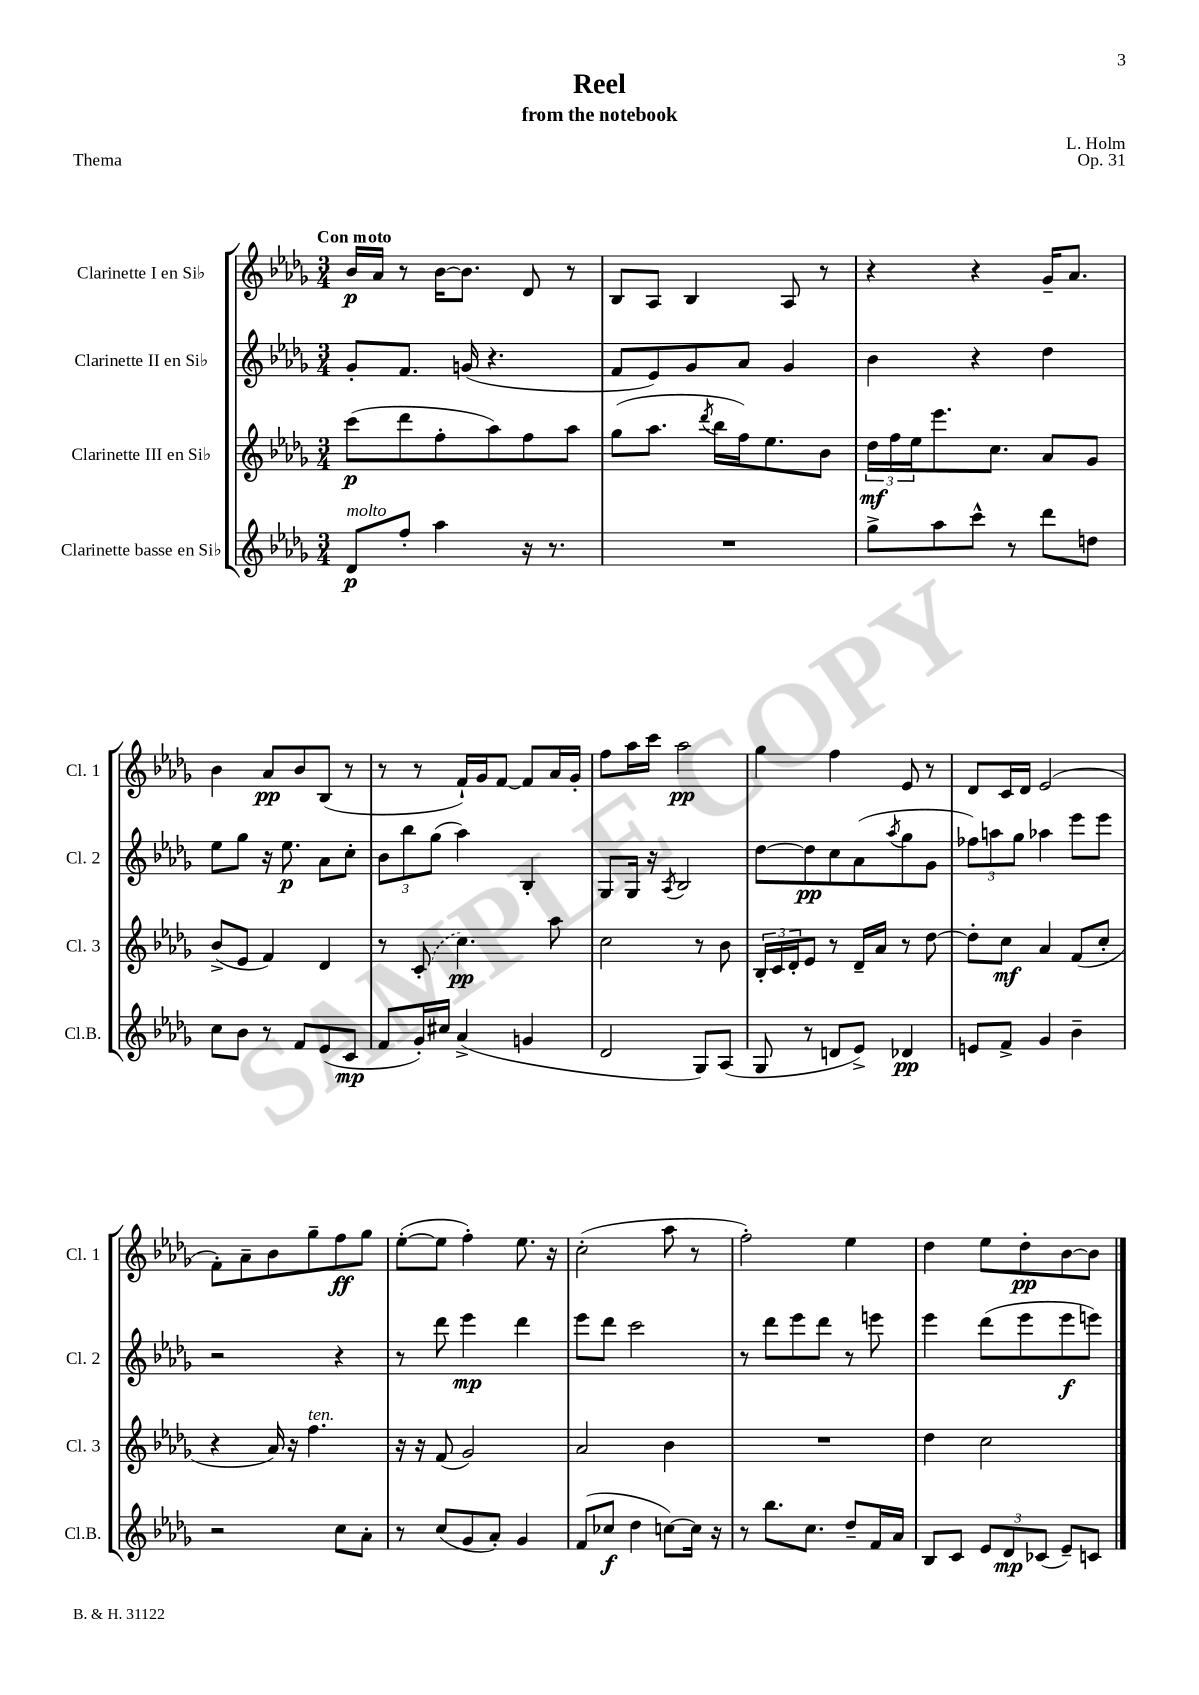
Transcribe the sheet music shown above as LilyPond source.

\header { title = "Reel" composer = "L. Holm" subtitle = "from the notebook" opus = "Op. 31" piece = "Thema" }
<<
\new StaffGroup <<
\new Staff = "s0" \with { instrumentName = "Clarinette I en Sib" shortInstrumentName = "Cl. 1" } {
    \clef treble \key des \major \numericTimeSignature \time 3/4 \tempo "Con moto"
    bes'16\p aes'16 r8 bes'16~ bes'8. des'8 r8 |
    bes8 aes8 bes4 aes8 r8 |
    r4 r4 ges'16-- aes'8. |
    bes'4 aes'8\pp bes'8 bes8( r8 |
    r8 r8 f'16-!) ges'16 f'8~ f'8 aes'16 ges'16-. |
    f''8 aes''16 c'''16 aes''2\pp |
    ges''4 f''4 ees'8 r8 |
    des'8 c'16 des'16 ees'2( |
    f'8-.) aes'8-- bes'8 ges''8-- f''8\ff ges''8 |
    ees''8~-.( ees''8 f''4-.) ees''8. r16 |
    c''2-.( aes''8 r8 |
    f''2-.) ees''4 |
    des''4 ees''8 des''8-.\pp bes'8~ bes'8 \bar "|." |
}
\new Staff = "s1" \with { instrumentName = "Clarinette II en Sib" shortInstrumentName = "Cl. 2" } {
    \clef treble \key des \major \numericTimeSignature \time 3/4
    ges'8-. f'8. g'16( r4. |
    f'8 ees'8) ges'8 aes'8 ges'4 |
    bes'4 r4 des''4 |
    ees''8 ges''8 r16 ees''8.\p aes'8 c''8-. |
    \tuplet 3/2 { bes'8 bes''8 ges''8( } aes''4) bes4-. |
    ges8 ges16 r16 \acciaccatura { aes8 } bes2 |
    des''8~ des''8\pp c''8 aes'8( \acciaccatura { aes''8 } ges''8 ges'8 |
    \tuplet 3/2 { fes''8) a''8 ges''8 } aes''4 ees'''8 ees'''8 |
    r2 r4 |
    r8 des'''8 ees'''4\mp des'''4 |
    ees'''8 des'''8 c'''2 |
    r8 des'''8 ees'''8 des'''8 r8 e'''8 |
    ees'''4 des'''8( ees'''8 ees'''8\f e'''8) \bar "|." |
}
\new Staff = "s2" \with { instrumentName = "Clarinette III en Sib" shortInstrumentName = "Cl. 3" } {
    \clef treble \key des \major \numericTimeSignature \time 3/4
    c'''8\p( des'''8 f''8-. aes''8) f''8 aes''8 |
    ges''8( aes''8. \acciaccatura { des'''8 } bes''16 f''16) ees''8. bes'8 |
    \tuplet 3/2 { des''16\mf f''16 ees''16 } ees'''8. c''8. aes'8 ges'8 |
    bes'8->( ees'8 f'4) des'4 |
    r8 \once \slurDashed c'8-.( c''4.\pp) aes''8 |
    c''2 r8 bes'8 |
    \tuplet 3/2 { bes16-. c'16 des'16-. } ees'8 r8 des'16-- aes'16 r8 des''8~ |
    des''8-. c''8\mf aes'4 f'8( c''8-. |
    r4 aes'16) r16 f''4.^\markup { \italic "ten." } |
    r16 r16 f'8( ges'2) |
    aes'2 bes'4 |
    R2. |
    des''4 c''2 \bar "|." |
}
\new Staff = "s3" \with { instrumentName = "Clarinette basse en Sib" shortInstrumentName = "Cl.B." } {
    \clef treble \key des \major \numericTimeSignature \time 3/4
    des'8\p^\markup { \italic "molto" } f''8-. aes''4 r16 r8. |
    R2. |
    ges''8-> aes''8 c'''8-^ r8 des'''8 d''8 |
    c''8 bes'8 r8 f'8 ees'8( c'8\mp |
    f'8 ges'16-.) cis''16 aes'4->( g'4 |
    des'2 ges8) aes8( |
    ges8 r8 d'8 ees'8->) des'4\pp |
    e'8 f'8-> ges'4 bes'4-- |
    r2 c''8 aes'8-. |
    r8 c''8( ges'8 aes'8-.) ges'4 |
    f'8( ces''8\f des''4 c''8~) c''16 r16 |
    r8 bes''8. c''8. des''8-- f'16 aes'16 |
    bes8 c'8 \tuplet 3/2 { ees'8 des'8\mp ces'8( } ees'8--) c'8 \bar "|." |
}
>>
>>
\layout { \context { \Score \remove "Bar_number_engraver" } }
